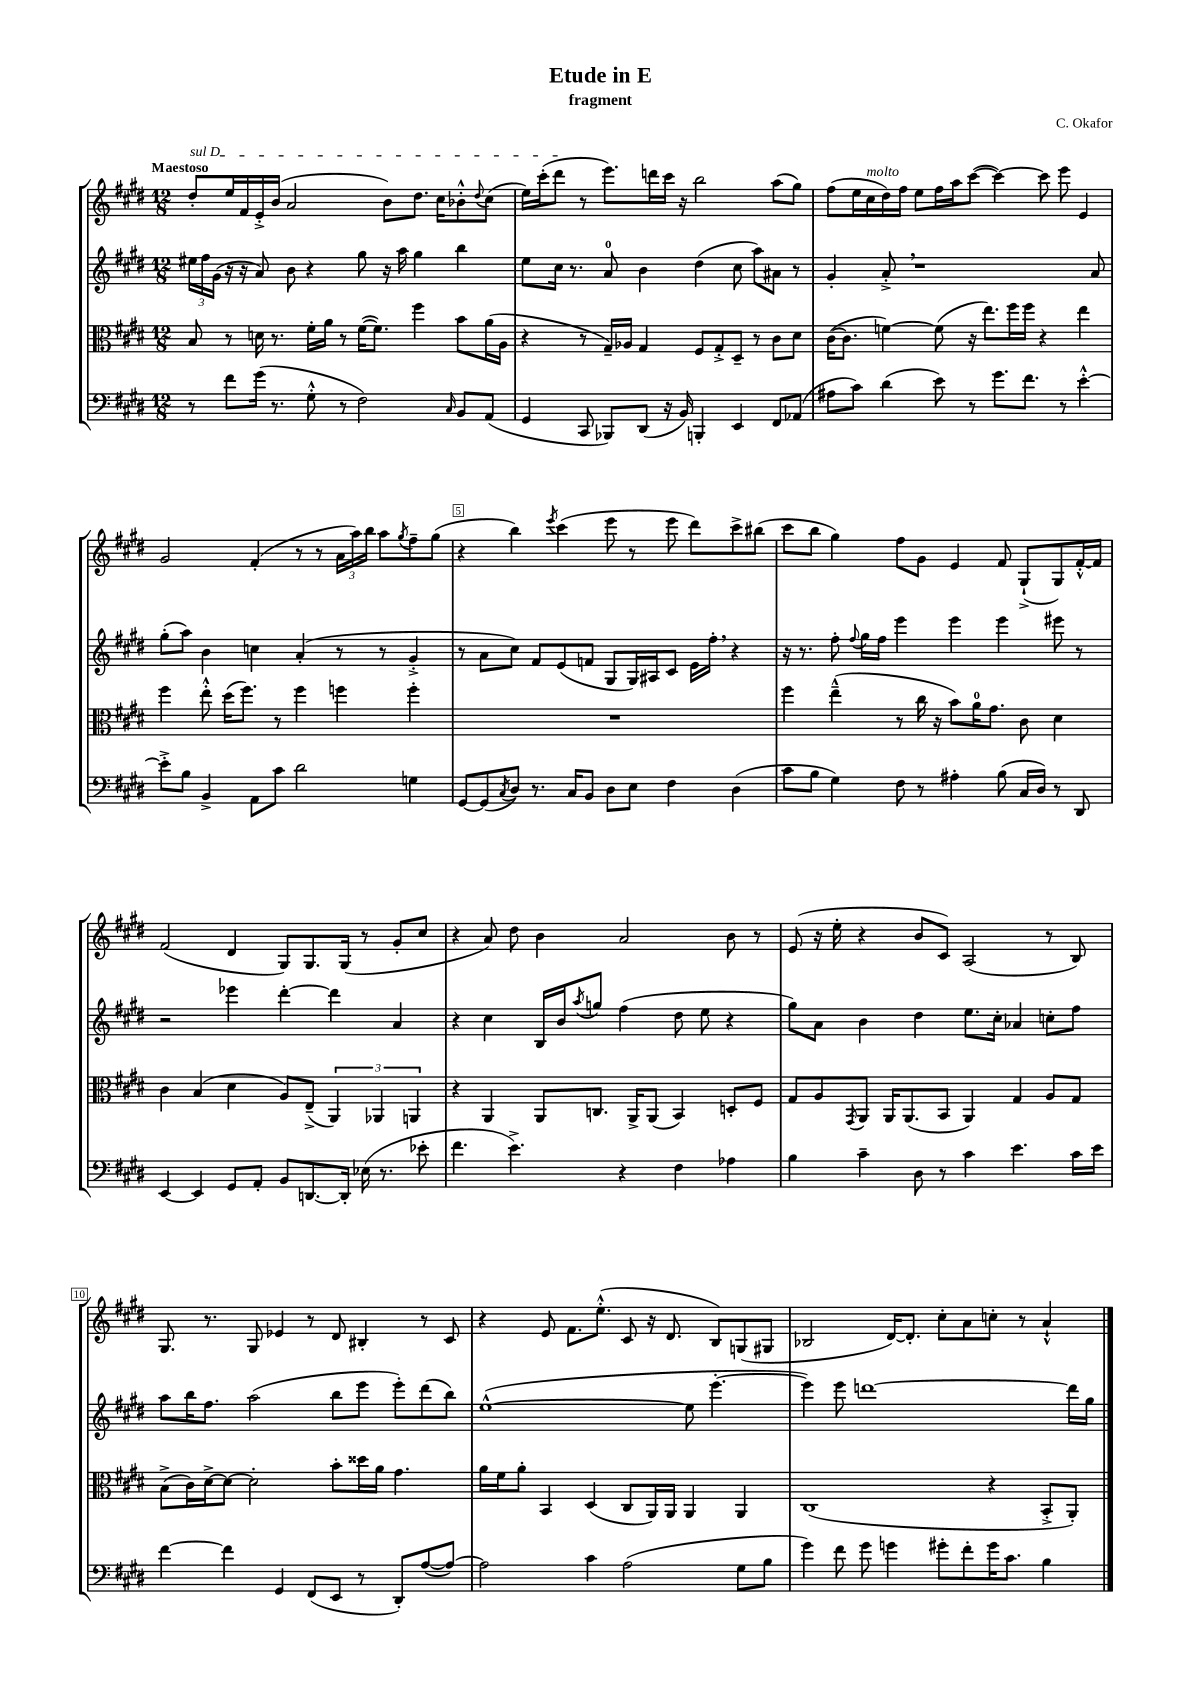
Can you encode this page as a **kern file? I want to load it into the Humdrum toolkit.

**kern	**kern	**kern	**kern
*part4	*part3	*part2	*part1
*staff4	*staff3	*staff2	*staff1
*clefF4	*clefC3	*clefG2	*clefG2
*k[f#c#g#d#]	*k[f#c#g#d#]	*k[f#c#g#d#]	*k[f#c#g#d#]
*M12/8	*M12/8	*M12/8	*M12/8
=1	=1	=1	=1
!	!	!	!LO:TX:a:B:t=Maestoso
!	!	!	!LO:TX:a:i:t=sul D
8r	8B/	24ee#X\LL	8dd#'/L
.	.	24ff#\	.
.	.	(24g#\JJ	.
8f#\L	8r	16r	16ee/L
.	.	16r	16f#/
(16g#\Jk	16dn\	8a/)	16e'^/
8.r	8.r	.	(16b/JJ
.	.	8b\	2a/
8G#'^^\	16f#'\LL	4r	.
.	16a\JJ	.	.
8r	8r	.	.
2F#\)	([16f#\KL	8gg#\	.
.	8.f#\J])	.	.
.	.	16r	8b\L)
.	.	16aa\	.
.	4ff#\	4gg#\	8.dd#\J
.	.	.	16cc#\KL
16qqC#/	.	.	.
8BB/L	8b\L	4bb\	8b-X'^^\
.	.	.	8qqdd#/
(8AA/J	(16a\L	.	(8cc#\J
.	16A\JJ	.	.
=2	=2	=2	=2
4GG#/	4r	8ee\L	16ee\LL)
.	.	.	(16ccc#'\J
.	.	16cc#\Jk	8ddd#\J
.	.	8.r	.
8CC#/	8r	.	8r
8BBB-X/L)	16G#~/LL)	8a/	8.eee\L)
.	16A-X/JJ	.	.
(8DD#/J	4G#/	4b\	.
.	.	.	16dddn\L
16r	.	.	16ccc#\JJ
16BB/)	.	.	16r
4BBBn'/	8F#/L	(4dd#\	2bb\
.	8G#'^/	.	.
4EE/	8D#~/J	8cc#\	.
.	8r	8aa\L)	.
8FF#/L	8c#\L	8a#X\J	(8aa\L
(8AA-X/J	8d#\J	8r	8gg#\J)
=3	=3	=3	=3
8A#X\L	([16c#\KL	4g#'/	(8ff#\L
.	8.c#\J]	.	.
8c#\J)	.	.	16ee\L
!	!	!	!LO:TX:a:i:t=molto
.	.	.	16cc#\
(4d#\	[4fn\)	8a'^,/	16dd#\)
.	.	.	16ff#\JJ
.	.	1r	8ee\L
8e\)	(8f\]	.	16ff#\L
.	.	.	16aa\J
8r	16r	.	([8ccc#\J
.	8.ee\L)	.	.
8.g#\L	.	.	4ccc#\_)
.	16ff#\L	.	.
8.f#\J	16ff#\JJ	.	.
.	4r	.	8ccc#\]
8r	.	.	8eee\
[4e'^^\	4ee\	.	4e/
.	.	8a/	.
!!LO:LB:g=z
=4	=4	=4	=4
8e'^\L]	4ff#\	(8gg#'\L	2g#/
8B\J	.	8aa\J)	.
4BB^/	8ee'^^\	4b\	.
.	(16dd#\KL	.	.
.	8.ff#\J)	.	.
8AA\L	.	4ccn\	(4f#'/
8c#\J	8r	.	.
2d#\	4ff#\	(4a'/	8r
.	.	.	8r
.	4ffn\	8r	24a\LL
.	.	.	24aa\)
.	.	.	24bb\JJ
.	.	8r	8aa\L
.	.	.	8qgg#/
4Gn\	4ff'\	4g#'^/	8ff#~\
.	.	.	(8gg#\J
=5	=5	=5	=5
[8GG#/L	1.r	8r	4r
(8GG#/]	.	8a\L	.
8qC#/	.	.	.
8D#/J)	.	8cc#\J)	4bb\)
8.r	.	8f#/L	.
.	.	.	8qeee/
.	.	(8e/	(4ccc#\
16C#/KL	.	.	.
8BB/J	.	8fn/J	.
8D#\L	.	8G#/L	8eee\
8E\J	.	16G#/L)	8r
.	.	16A#X/J	.
4F#\	.	8c#/J	8eee\
.	.	16e\LL	8ddd#\L)
.	.	16ff#',\JJ	.
(4D#\	.	4r	8ccc#^\
.	.	.	(8bb#X\J
=6	=6	=6	=6
8c#\L	4ff#\	16r	8ccc#\L
.	.	8.r	.
8B\J	.	.	8bb\J
4G#\)	(4ee~^^\	8ff#'\	4gg#\)
.	.	8qqff#/	.
.	.	16gg#\LL	.
.	.	16ff#\JJ	.
8F#\	8r	4eee\	8ff#\L
8r	16cc#\	.	8g#\J
.	16r	.	.
4A#X'\	8b\L)	4eee\	4e/
.	16a\K	.	.
.	8.g#\J	.	.
(8B\	.	4eee\	8f#/
16C#/LL	8c#\	.	(8G#`^/L
16D#/JJ)	.	.	.
8r	4d#\	8eee#X\	8G#/)
8DD#/	.	8r	[16f#'^^/L
.	.	.	16f#/JJ]
!!LO:LB:g=z
=7	=7	=7	=7
[4EE/	4c#\	2r	(2f#/
4EE/]	(4B/	.	.
8GG#/L	4d#\	4eee-X\	4d#/
8AA'/J	.	.	.
8BB/L	8A/L)	[4ddd#'\	8G#/L)
[8.DDn/	(8E~^/J	.	8.G#/
.	6AA/)	4ddd#\]	.
16DD'/Jk]	.	.	(16G#/Jk
(16E-X\	.	.	8r
.	6AA-X/	.	.
8.r	.	.	.
.	.	4a/	8g#'/L
.	6AAn/	.	.
8e-X'\	.	.	8cc#/J
=8	=8	=8	=8
4.f#\	4r	4r	4r
.	4AA/	4cc#\	8a/)
4.e^\)	.	.	8dd#\
.	8AA/L	16B/LL	4b\
.	.	16b/J	.
.	.	8qaa/	.
.	8.Cn/J	8ggn/J	.
4r	.	(4ff#\	2a/
.	16AA^/KL	.	.
.	(8AA/J	.	.
4F#\	4BB/)	8dd#\	.
.	.	8ee\	.
4A-X\	8Dn'/L	4r	8b\
.	8F#/J	.	8r
=9	=9	=9	=9
4B\	8G#/L	8gg#\L)	(8e/
.	8A/	8a\J	16r
.	.	.	16ee'\
.	8qGG#/	.	.
4c#~\	8AA/J	4b\	4r
.	16AA/KL	.	.
.	(8.AA/	.	.
8D#\	.	4dd#\	8b/L
8r	8BB/J	.	8c#/J)
4c#\	4AA/)	8.ee\L	(2A/
.	.	16cc#'\Jk	.
4.e\	4G#/	4a-X/	.
.	8A/L	8ccn'\L	8r
16c#\LL	8G#/J	8ff#\J	8B/)
16e\JJ	.	.	.
!!LO:LB:g=z
=10	=10	=10	=10
[4f#\	(8B^\L	8aa\L	8.G#/
.	16c#\L)	16bb\K	.
.	[16d#^\J	8.ff#\J	8.r
4f#\]	8d#\J_	.	.
.	2d#'\]	(2aa\	8G#/
4GG#/	.	.	4e-X/
(8FF#/L	.	.	8r
8EE/J	8b'\L	8bb\L	8d#/
8r	16dd##X\L	8eee\J	4B#X'/
.	16a\JJ	.	.
8DD#'/L)	4.g#\	8eee'\L)	.
([8A/	.	(8ddd#\	8r
8A/J_)	.	8bb\J)	8c#/
=11	=11	=11	=11
2A\]	16a\LL	([1ee^^	4r
.	16f#\J	.	.
.	8a'\J	.	.
.	4BB/	.	8e/
.	.	.	8.f#\L
4c#\	(4D#/	.	.
.	.	.	(8.ee'^^\J
(2A\	8C#/L	.	8c#/
.	16AA/L)	.	16r
.	16AA/JJ	.	8.d#/
.	4AA/	8ee\]	.
.	.	[4.eee'\	8B/L)
8G#\L	4AA/	.	(8Gn/
8B\J	.	.	8G#X/J
=12	=12	=12	=12
4g#\)	(1C#	4eee\])	2B-X/
8f#\	.	8eee\	.
8g#\	.	[1dddn	.
4gn\	.	.	[16d#/KL)
.	.	.	8.d#'/J]
8g#X'\L	.	.	8cc#'\L
8f#'\	.	.	8a\
16g#\K	4r	.	8ccn'\J
8.c#\J	.	.	.
.	.	.	8r
4B\	8BB'^/L	.	4a`^^/
.	8AA'/J)	16ddd\LL]	.
.	.	16gg#\JJ	.
==	==	==	==
*-	*-	*-	*-
